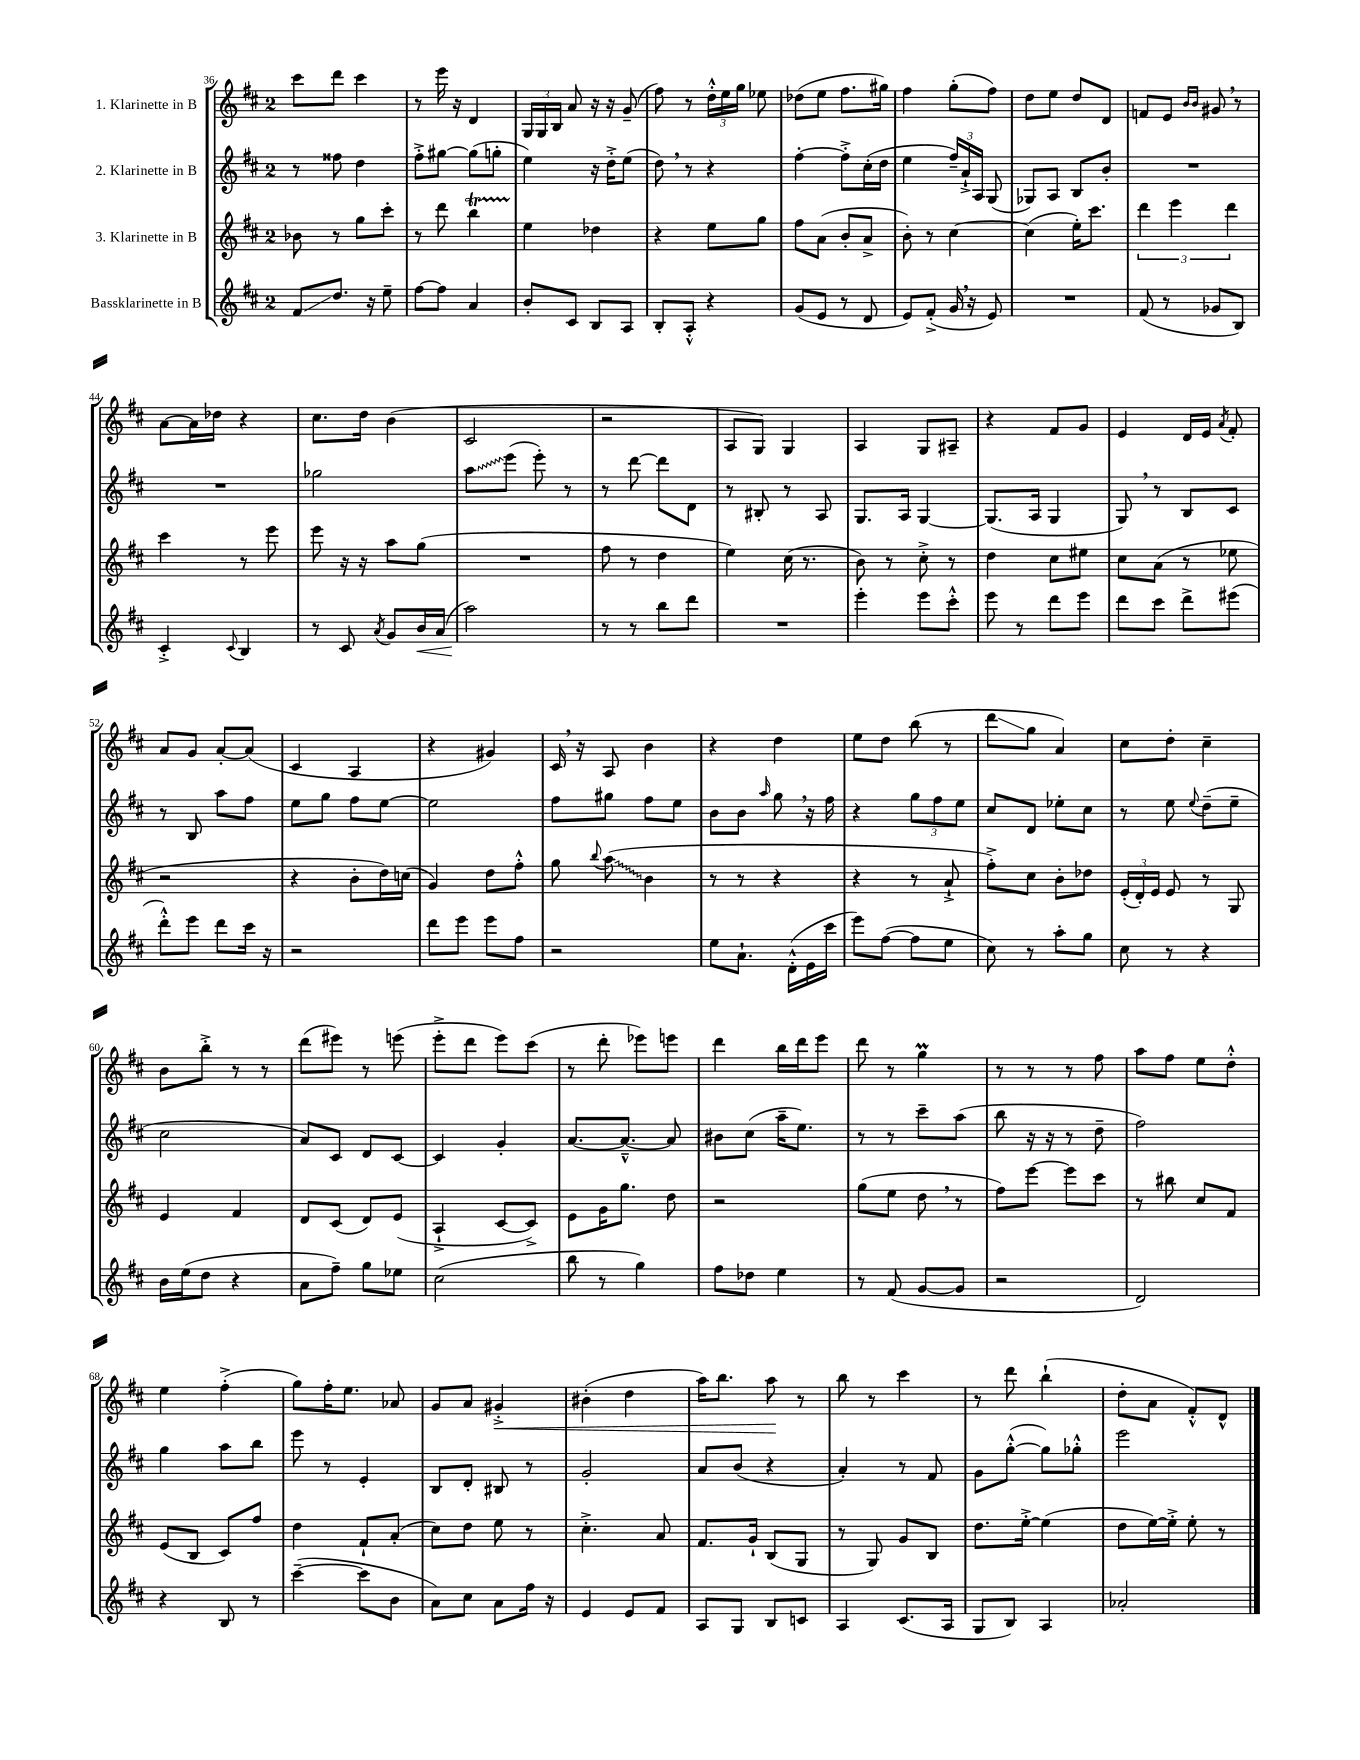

**kern	**kern	**kern	**kern
*staff4	*staff3	*staff2	*staff1
*clefG2	*clefG2	*clefG2	*clefG2
*k[f#c#]	*k[f#c#]	*k[f#c#]	*k[f#c#]
*M2/4	*M2/4	*M2/4	*M2/4
8f#/L	8b-\	8r	8ccc#\L
8.dd/J	8r	8ff##\	8ddd\J
.	8gg\L	4dd\	4ccc#\
16r	.	.	.
8ee~\	8ccc#'\J	.	.
=	=	=	=
[8ff#\L	8r	8ff#'^\L	8r
8ff#\]J	8ddd\	[8gg#\J	16eee\
.	.	.	16r
4a/	4bb\	(8gg#\]L	4d/
.	.	8gg'\J	.
=	=	=	=
8b'/L	4ee\	4ee\)	24G/LL
.	.	.	24G/
.	.	.	24B/JJ
8c#/J	.	.	8a/
8B/L	4dd-\	16r	16r
.	.	16dd'^\LK	16r
8A/J	.	(8ee\J	(8g~/
=	=	=	=
8B'/L	4r	8dd\)	8ff#\)
8A'^^/J	.	8r	8r
4r	8ee\L	4r	24dd'^^\LL
.	.	.	24ee\
.	.	.	24gg\JJ
.	8gg\J	.	8ee-\
=	=	=	=
(8g/L	8ff#\L	[4ff#'\	(8dd-\L
8e/J	(8a\J	.	8ee\J
8r	8b'/L	8ff#'^\]L	8.ff#\L
8d/	8a^/J	(16cc#'\L	.
.	.	16dd\JJ	16gg#\Jk)
=	=	=	=
8e/L)	8b'\)	4ee\	4ff#\
(8f#'^/J	8r	.	.
16g/	[4cc#\	24ff#~/LL)	(8gg'\L
.	.	24a`^/	.
16r	.	.	.
.	.	24A/JJ	.
8e/)	.	(8G/	8ff#\J)
=	=	=	=
2r	(4cc#\]	8G-/L)	8dd\L
.	.	8A/J	8ee\J
.	16ee'\LK)	8B/L	8dd/L
.	8.ccc#\J	.	.
.	.	8b'/J	8d/J
=	=	=	=
(8f#/	6ddd\	2r	8f/L
8r	.	.	8e/J
.	6eee\	.	.
.	.	.	16qqb/LL
.	.	.	16qqb/JJ
8g-/L	.	.	8g#/
.	6ddd\	.	.
8B/J)	.	.	8r
=	=	=	=
4c#'^/	4ccc#\	2r	[8a\L
.	.	.	16a\]L
.	.	.	16dd-\JJ
8qqc#/	.	.	.
4B/	8r	.	4r
.	8eee\	.	.
=	=	=	=
8r	8eee\	2gg-\	8.cc#\L
8c#/	16r	.	.
.	16r	.	16dd\Jk
8qa/	.	.	.
8g/L	8aa\L	.	(4b\
16b/L	(8gg\J	.	.
(16a/JJ	.	.	.
=	=	=	=
2aa\)	2r	8aa\L	2c#/
.	.	(8eee\J	.
.	.	8eee'\)	.
.	.	8r	.
=	=	=	=
8r	8ff#\	8r	2r
8r	8r	[8ddd\	.
8bb\L	4dd\	8ddd\]L	.
8ddd\J	.	8d\J	.
=	=	=	=
2r	4ee\)	8r	8A/L
.	.	8B#'/	8G/J)
.	(16cc#\	8r	4G/
.	8.r	.	.
.	.	8A/	.
=	=	=	=
4eee'\	8b\)	8.G/L	4A/
.	8r	.	.
.	.	16A/Jk	.
8eee\L	8cc#'^\	[4G/	8G/L
8ccc#'^^\J	8r	.	8A#~/J
=	=	=	=
8eee\	4dd\	(8.G/]L	4r
8r	.	.	.
.	.	16A/Jk	.
8ddd\L	8cc#\L	4G/	8f#/L
8eee\J	8ee#\J	.	8g/J
=	=	=	=
8ddd\L	8cc#\L	8G/)	4e/
8ccc#\J	(8a\J	8r	.
8ddd^\L	8r	8B/L	16d/LL
.	.	.	16e/JJ
.	.	.	8qa/
(8eee#\J	8ee-\	8c#/J	8f#'/
=	=	=	=
8ddd'^^\L)	2r	8r	8a/L
8eee\J	.	8B/	8g/J
8ddd\L	.	8aa\L	[8a'/L
16ccc#\Jk	.	8ff#\J	(8a/]J
16r	.	.	.
=	=	=	=
2r	4r	8ee\L	4c#/
.	.	8gg\J	.
.	8b'\L	8ff#\L	4A/
.	16dd\L)	[8ee\J	.
.	(16cc\JJ	.	.
=	=	=	=
8ddd\L	4g/)	2ee\]	4r
8eee\J	.	.	.
8eee\L	8dd\L	.	4g#/)
8ff#\J	8ff#'^^\J	.	.
=	=	=	=
2r	8gg\	8ff#\L	16c#/
.	.	.	16r
.	8qqbb/	.	.
.	(8aa\	8gg#\J	8A/
.	4b\	8ff#\L	4b\
.	.	8ee\J	.
=	=	=	=
8ee\L	8r	8b\L	4r
8.a`\J	8r	8b\J	.
.	.	16qqaa/	.
.	4r	8gg\	4dd\
(16d'^^\LL	.	.	.
16e\	.	16r	.
16ccc#\JJ	.	16ff#\	.
=	=	=	=
8eee\L)	4r	4r	8ee\L
([8ff#\J	.	.	8dd\J
8ff#\]L	8r	12gg\L	(8bb\
.	.	12ff#\	.
8ee\J	8a`^/	.	8r
.	.	12ee\J	.
=	=	=	=
8cc#\)	8ff#'^\L)	8cc#/L	8ddd\L
8r	8cc#\J	8d/J	8gg\J
8aa'\L	8b'\L	8ee-'\L	4a/)
8gg\J	8dd-\J	8cc#\J	.
=	=	=	=
8cc#\	(24e'/LL	8r	8cc#\L
.	24d'/)	.	.
.	24e/JJ	.	.
8r	8e/	8ee\	8dd'\J
.	.	8qqee/	.
4r	8r	(8dd~\L	4cc#~\
.	8G/	8ee~\J	.
=	=	=	=
16b\LL	4e/	2cc#\	8b\L
(16ee\J	.	.	.
8dd\J	.	.	8bb'^\J
4r	4f#/	.	8r
.	.	.	8r
=	=	=	=
8a\L	8d/L	8a/L)	(8ddd\L
8ff#~\J)	(8c#/J	8c#/J	8eee#\J)
8gg\L	8d/L)	8d/L	8r
8ee-\J	(8e/J	[8c#/J	(8eee\
=	=	=	=
(2cc#\	4A`^/	4c#/]	8eee'^\L
.	.	.	8ddd\J
.	[8c#/L	4g'/	8eee\L)
.	8c#^/]J)	.	(8ccc#\J
=	=	=	=
8bb\	8e\L	[8.a/L	8r
8r	16g\K	.	8ddd'\
.	8.gg\J	8.a~^^/_J	.
4gg\)	.	.	8eee-\L)
.	8dd\	8a/]	8eee\J
=	=	=	=
8ff#\L	2r	8b#\L	4ddd\
8dd-\J	.	(8cc#\J	.
4ee\	.	16aa~\LK	16bb\LL
.	.	8.ee\J)	16ddd\J
.	.	.	8eee\J
=	=	=	=
8r	(8gg\L	8r	8ddd\
(8f#/	8ee\J	8r	8r
[8g/L	8dd\	8ccc#~\L	4gg\
8g/]J	8r	(8aa\J	.
=	=	=	=
2r	8ff#\L)	8bb\	8r
.	[8eee\J	16r	8r
.	.	16r	.
.	8eee\]L	8r	8r
.	8ccc#\J	8dd~\	8ff#\
=	=	=	=
2d/)	8r	2ff#\)	8aa\L
.	8bb#\	.	8ff#\J
.	8cc#/L	.	8ee\L
.	8f#/J	.	8dd'^^\J
=	=	=	=
4r	(8e/L	4gg\	4ee\
.	8B/J	.	.
8B/	8c#/L)	8aa\L	(4ff#'^\
8r	8ff#/J	8bb\J	.
=	=	=	=
([4ccc#~\	4dd\	8eee\	8gg\L)
.	.	8r	16ff#'\K
.	.	.	8.ee\J
8ccc#\]L	8f#`/L	4e'/	.
8b\J	(8a'/J	.	8a-/
=	=	=	=
8a\L)	8cc#\L)	8B/L	8g/L
8cc#\J	8dd\J	8d'/J	8a/J
8a\L	8ee\	8B#/	4g#'^/
16ff#\Jk	8r	8r	.
16r	.	.	.
=	=	=	=
4e/	4.cc#'^\	2g'/	(4b#'\
8e/L	.	.	4dd\
8f#/J	8a/	.	.
=	=	=	=
8A/L	8.f#/L	8a/L	16aa\LK)
.	.	.	8.bb\J
8G/J	.	(8b/J	.
.	16g`/Jk	.	.
8B/L	(8B/L	4r	8aa\
8c/J	8G/J	.	8r
=	=	=	=
4A/	8r	4a'/)	8bb\
.	8G/)	.	8r
(8.c#/L	8g/L	8r	4ccc#\
.	8B/J	8f#/	.
16A/Jk	.	.	.
=	=	=	=
8G/L	8.dd\L	8g\L	8r
8B/J)	.	([8gg'^^\J	8ddd\
.	[16ee'^\Jk	.	.
4A/	(4ee\]	8gg\]L)	(4bb`\
.	.	8gg-'^^\J	.
=	=	=	=
2a-'/	8dd\L	2eee\	8dd'\L
.	[16ee\L)	.	8a\J
.	16ee'^\]JJ	.	.
.	8ee'\	.	8f#'^^/L)
.	8r	.	8d^^/J
==	==	==	==
*-	*-	*-	*-
